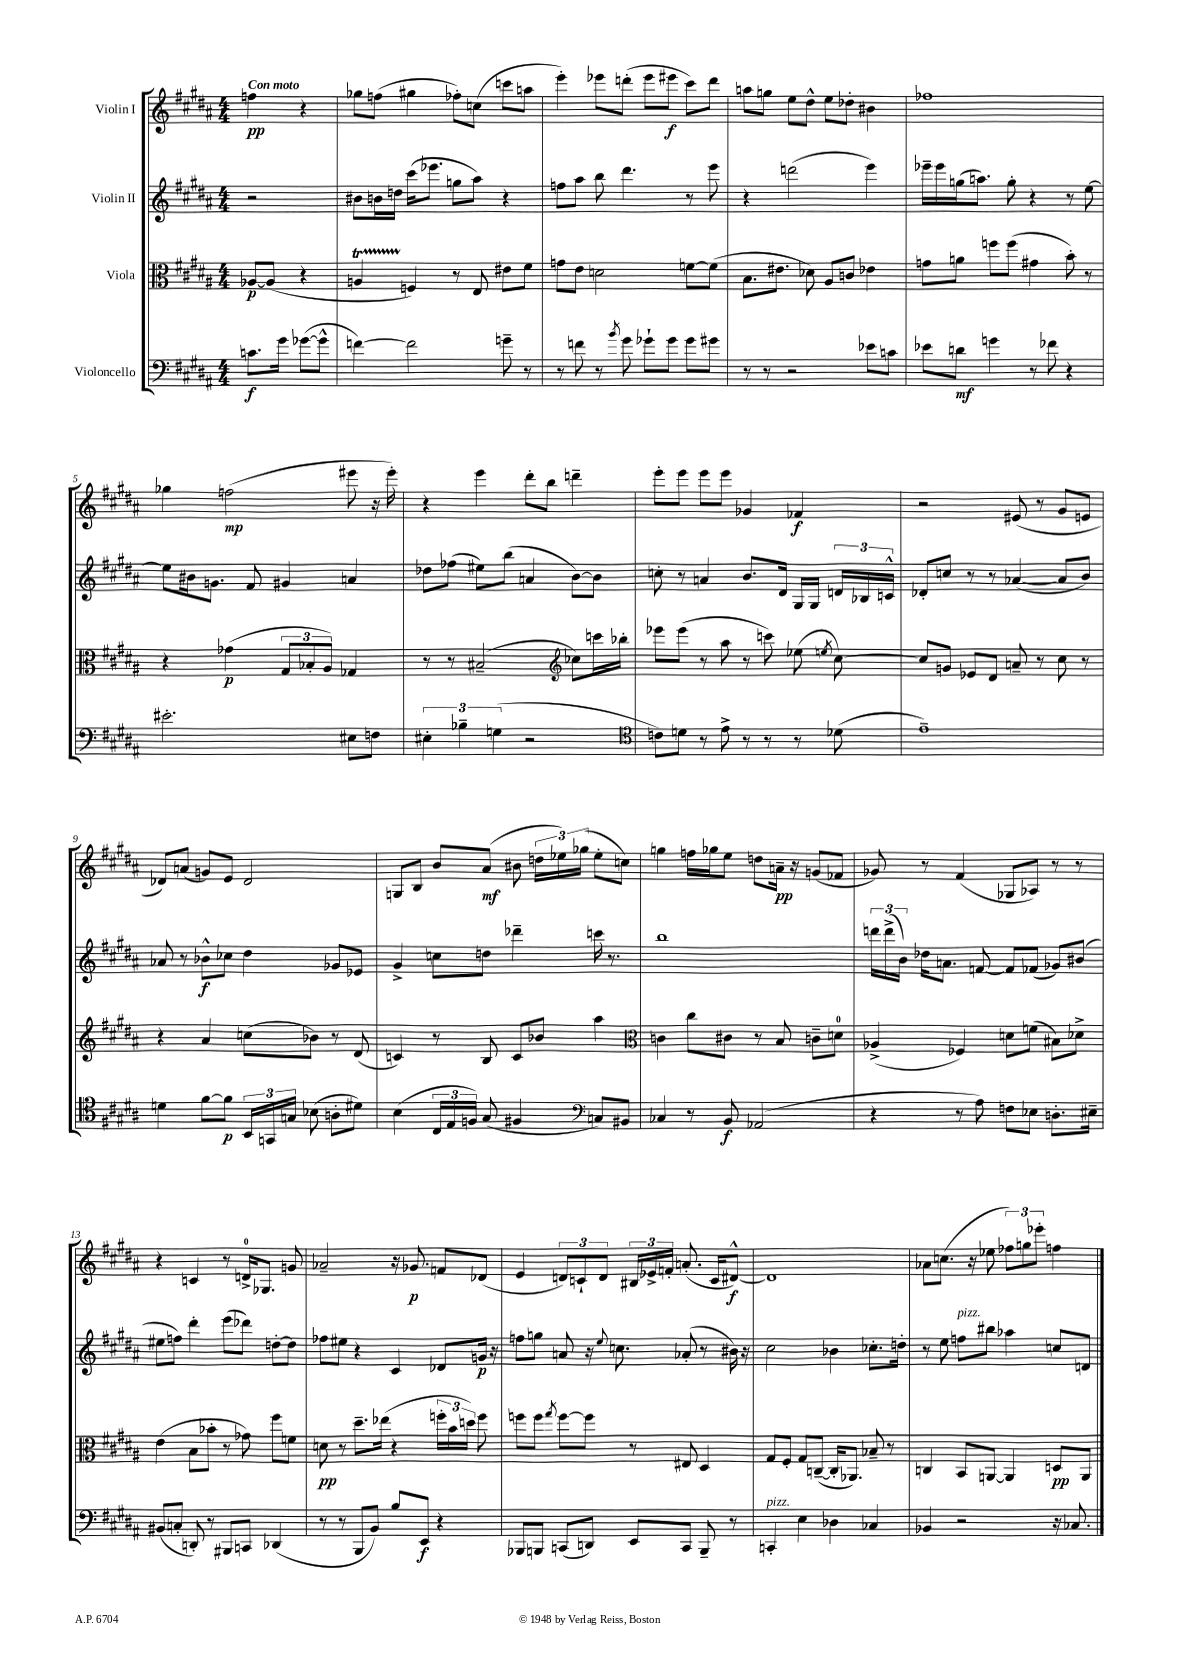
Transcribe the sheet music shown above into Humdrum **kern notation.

**kern	**kern	**kern	**kern
*staff4	*staff3	*staff2	*staff1
*clefF4	*clefC3	*clefG2	*clefG2
*k[f#c#g#d#a#]	*k[f#c#g#d#a#]	*k[f#c#g#d#a#]	*k[f#c#g#d#a#]
*M4/4	*M4/4	*M4/4	*M4/4
8.c	[8A-	2r	4ff
.	(8A-]	.	.
16g#	.	.	.
([8g-	4r	.	4r
8g-^^]	.	.	.
=	=	=	=
[4f)	4A	8b#	8gg-
.	.	16b	(8ff
.	.	16dd	.
2f]	4F)	(16ccc#	4gg#
.	.	8.eee-	.
.	8r	8gg	8ff-')
.	8E	8aa#)	(8cc
8g~	8e#	4r	8ccc
8r	8f#	.	8aa
=	=	=	=
8r	8g	8ff	4eee')
8f	8e	8aa#	.
8r	2d	8bb	8eee-
8qb	.	.	.
8g#	.	4.ddd#	(8ddd'
8g-`	.	.	8eee-
8g-	.	.	8eee#
8g-	[8f	8r	8ccc#)
8g#	(8f]	8eee	8ddd
=	=	=	=
8r	8.B	4r	8aa
8r	.	.	8gg
.	8.e#	.	.
2r	.	(2ddd	8ee
.	8d-)	.	8dd#^^
.	8A#	.	8ee
.	8c	.	8dd-'
8e-	4e-	4eee)	4b#
8c	.	.	.
=	=	=	=
8e-	8g	16eee-~	1ff-
.	.	16eee-	.
8d	8a	(16gg	.
.	.	8.aa)	.
4g	8ff	.	.
.	(8ff	8gg'	.
8r	4g#	4r	.
8f-	.	.	.
4r	8b')	8r	.
.	8r	[8ee	.
=	=	=	=
2.e#'	4r	8ee]	4gg-
.	.	16b#	.
.	.	8.g	.
.	(4g-	.	(2ff
.	.	8f#	.
.	12G#	4g#	.
.	12B-'	.	.
.	12A#)	.	.
8E#	4G-	4a	8eee#
8F	.	.	16r
.	.	.	16eee#')
=	=	=	=
6E#'	8r	8dd-	4r
.	8r	(8ff-	.
6B-~	.	.	.
.	(2B#~	8ee#)	4eee
(6G	.	.	.
.	.	(8bb	.
2r	.	4a	8ddd#'
.	.	.	8bb
*	*clefG2	*	*
.	8cc-)	[8b)	4ddd~
.	16ccc	8b]	.
.	16bb-'	.	.
=	=	=	=
*clefC4	*	*	*
8c)	8eee-	8cc'	8eee'
8d	(8eee-	8r	8eee
8r	8r	4a	8eee
8e^	8aa#	.	8eee
8r	8r	8.b	4g-
8r	8ccc)	.	.
.	.	16d#	.
8r	(8ee-	16G#	4f-
.	.	16G#	.
.	8qee	.	.
(8d-	[8cc#)	24d	.
.	.	24B-	.
.	.	24c^^	.
=	=	=	=
1e~)	8cc#]	8d-'	2r
.	8g	8cc	.
.	8e-	8r	.
.	8d#	8r	.
.	8a~	([4a-	(8e#
.	8r	.	8r
.	8cc#	8a-]	8g#
.	8r	8b)	8e
=	=	=	=
4d	4r	8a-	8d-)
.	.	8r	(8a
[8f#	4a#	8b-^^	8g)
8f#]	.	8cc-	8e
24BB	(8cc	4dd#	2d-
24GG	.	.	.
24G	.	.	.
(8B-	8b-)	.	.
8A'	8r	8g-	.
8d#)	(8d#	8e-	.
=	=	=	=
(4B	4c)	4g#^	8G
.	.	.	8B
24C#	8r	8cc	8b
24E	.	.	.
24F)	.	.	.
(8G#	8B	8dd	(8a#
4F#	8c	4ddd-~	8b#
.	8b-	.	24dd
.	.	.	24ee-)
.	.	.	(24gg-
*clefF4	*	*	*
8C)	4aa#	16ccc	8ee-'
.	.	8.r	.
8BB#	.	.	8cc)
=	=	=	=
*	*clefC3	*	*
4C-	4c	1bb	4gg
8r	8cc#	.	16ff
.	.	.	16gg-
8BB	8c#	.	8ee
(2AA-	8r	.	8dd
.	8B	.	16a~
.	.	.	16r
.	8c~	.	(8g
.	8d	.	8f-
=	=	=	=
4r	(4A-^	24ddd	8g-)
.	.	(24ddd^	.
.	.	24b)	.
.	.	16dd-	8r
.	.	8.a	.
8r	4F-)	.	(4f#
8A#)	.	[8f	.
8F	8d	8f]	8G-
8E-	(8f	(8f-	8A-)
8.D'	8B#)	8g-)	8r
.	8d-^	(8b#	8r
16E#~	.	.	.
=	=	=	=
(8BB#	(4e	8ee#	4r
8C'	.	8ff)	.
8DD')	8B	4ddd#'	4c
8r	8b-'	.	.
8BBB#	8r	(8eee	8r
8CC	8g-)	8ddd-)	16d^
.	.	.	8.G-
(4DD-	8ff#	[8dd'	.
.	8f	8dd]	8g
=	=	=	=
8r	8d	8ff-	2a-~
8r	8r	8ee#	.
8BBB	8.dd#~	4r	.
8BB)	.	.	.
.	(16ee-	.	.
8B	4r	4c#	16r
.	.	.	8.g-
8EE	.	.	.
4r	24ff'	8d-	8f
.	24b	.	.
.	24dd)	.	.
.	8ff	16g	(8d-
.	.	16r	.
=	=	=	=
8BBB-	8ff	8ff	4e
8BBB	8ff	8gg	.
.	8qgg#	.	.
(8CC	[8ff	8a	12d)
.	.	.	12c`
8DD)	8ff]	16r	.
.	.	.	12d
.	.	8qqee	.
.	.	8.cc	.
8EE	8r	.	24B#
.	.	.	24e-^
.	.	.	24f'
8CC	8E#	(8a-'	(8.a'
8BBB~	4D#	8r	.
.	.	.	16c
8r	.	16b#)	[8d#^^)
.	.	16r	.
=	=	=	=
4CC'	8G#	2cc#	1d#]
.	8F#'	.	.
4E	8G#	.	.
.	([8C~	.	.
4D-	16C']	4b-	.
.	8.AA-)	.	.
4C-	8B-~	8.cc-'	.
.	8r	.	.
.	.	16dd'	.
=	=	=	=
4BB-	4C	8r	8a-
.	.	8ee	(8.cc
2r	8BB	8ff	.
.	.	.	16r
.	[8AA	8bb#	8ee-
.	4AA]	4aa-	12ff-)
.	.	.	12gg
.	.	.	12eee-'
16r	8D	8cc	4ff
8.C-	.	.	.
.	8AA	8d	.
==	==	==	==
*-	*-	*-	*-
